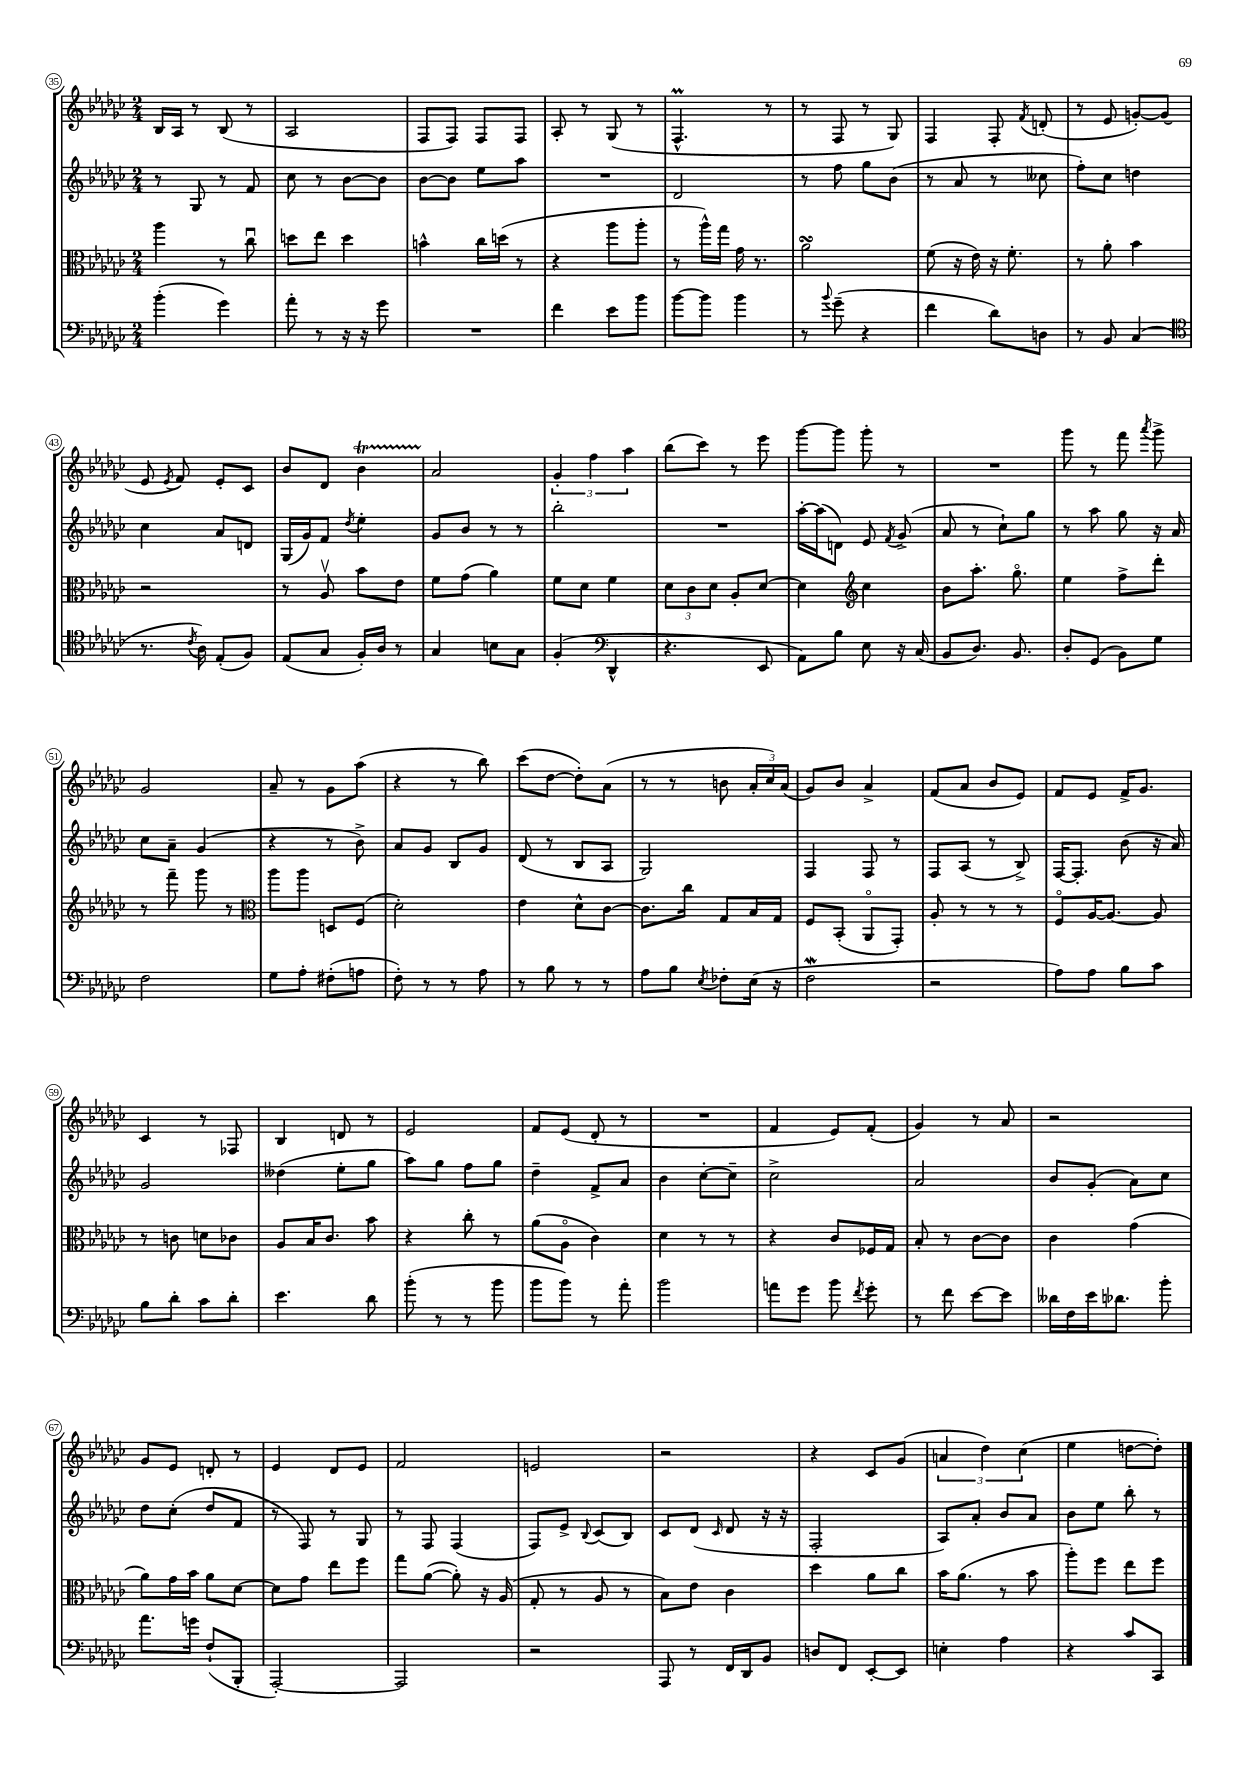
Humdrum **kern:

**kern	**kern	**kern	**kern
*staff4	*staff3	*staff2	*staff1
*clefF4	*clefC3	*clefG2	*clefG2
*k[b-e-a-d-g-c-]	*k[b-e-a-d-g-c-]	*k[b-e-a-d-g-c-]	*k[b-e-a-d-g-c-]
*M2/4	*M2/4	*M2/4	*M2/4
(4b-'	4aa-	8r	16B-
.	.	.	16A-
.	.	8G-	8r
4g-)	8r	8r	(8B-
.	8cc-u	8f	8r
=	=	=	=
8a-'	8dd	8cc-	2A-
8r	8ee-	8r	.
16r	4dd	[8b-	.
16r	.	.	.
8g-	.	8b-]	.
=	=	=	=
2r	4b^^	[8b-	8F
.	.	8b-]	8F)
.	16cc-	8ee-	8F
.	(16dd	.	.
.	8r	8aa-	8F
=	=	=	=
4f	4r	2r	8A-'
.	.	.	8r
8e-	8aa-	.	(8G-
8b-	8aa-'	.	8r
=	=	=	=
[8b-	8r	2d-	4.F^^
8b-]	16aa-^^)	.	.
.	16gg-	.	.
4b-	16g-	.	.
.	8.r	.	.
.	.	.	8r
=	=	=	=
8r	2a-	8r	8r
8qqb-	.	.	.
(8g-~	.	8ff	8F
4r	.	8gg-	8r
.	.	(8b-	8G-)
=	=	=	=
4f	(8f	8r	4F
.	16r	8a-	.
.	16e-)	.	.
8d-)	16r	8r	8F'
.	8.f'	.	.
.	.	.	8qf
8D	.	8cc--	(8d'
=	=	=	=
8r	8r	8ff')	8r
8BB-	8a-'	8cc-	8e-
(4C-	4b-	4dd	[8g')
.	.	.	(8g]
=	=	=	=
*clefC4	*	*	*
8.r	2r	4cc-	8e-
.	.	.	8qe-
.	.	.	8f)
8qc-	.	.	.
16A-)	.	.	.
(8E-'	.	8a-	8e-'
8F)	.	8d	8c-
=	=	=	=
(8E-	8r	(16G-	8b-
.	.	16g-)	.
8G-	8A-v	8f	8d-
.	.	8qdd-	.
16F')	8b-	4ee-'	4b-
16A-	.	.	.
8r	8e-	.	.
=	=	=	=
4G-	8f	8g-	2a-
.	(8g-	8b-	.
8B	4a-)	8r	.
8G-	.	8r	.
=	=	=	=
(4F'	8f	2bb-'	6g-'
.	8d-	.	.
.	.	.	6ff
*clefF4	*	*	*
4DD-^^	4f	.	.
.	.	.	6aa-
=	=	=	=
4.r	12d-	2r	(8bb-
.	12c-	.	.
.	.	.	8ccc-)
.	12d-	.	.
.	8A-'	.	8r
8EE-	[8d-	.	8eee-
=	=	=	=
8AA-)	4d-]	[16aa-'	[8ggg-
.	.	(16aa-]	.
8B-	.	8d)	8ggg-]
*	*clefG2	*	*
8E-	4cc-	8e-	8ggg-'
.	.	8qf	.
16r	.	(8g-^	8r
(16C-	.	.	.
=	=	=	=
8BB-	8b-	8a-	2r
8.D-)	8.aa-'	8r	.
.	.	8cc-`)	.
8.BB-	8.gg-o	.	.
.	.	8gg-	.
=	=	=	=
8D-'	4ee-	8r	8ggg-
(8GG-	.	8aa-	8r
8BB-)	8ff^	8gg-	8fff
.	.	.	8qaaa-
8G-	8ddd-'	16r	8ggg-^
.	.	16a-	.
=	=	=	=
2F	8r	8cc-	2g-
.	8fff~	8a-~	.
.	8ggg-	(4g-	.
.	8r	.	.
=	=	=	=
*	*clefC3	*	*
8G-	8aa-	4r	8a-~
8A-'	8aa-	.	8r
(8F#'	8D	8r	8g-
8A	(8F	8b-^)	(8aa-
=	=	=	=
8F')	2d-')	8a-	4r
8r	.	8g-	.
8r	.	8B-	8r
8A-	.	8g-	8bb-)
=	=	=	=
8r	4e-	(8d-	(8ccc-
8B-	.	8r	[8dd-
8r	8d-^^	8B-	8dd-'])
8r	[8c-	8A-	(8a-
=	=	=	=
8A-	8.c-]	2G-)	8r
8B-	.	.	8r
.	16cc-	.	.
8qE-	.	.	.
8F-'	8G-	.	8b
(16E-	16B-	.	24a-'
.	.	.	24cc-)
16r	16G-	.	.
.	.	.	(24a-
=	=	=	=
2F	8F	4F	8g-)
.	(8BB-'	.	8b-
.	8AA-o	8F	4a-^
.	8GG-')	8r	.
=	=	=	=
2r	8A-'	8F	(8f
.	8r	(8A-	8a-
.	8r	8r	8b-
.	8r	8B-^)	8e-)
=	=	=	=
8A-)	8Fo	[16F	8f
.	.	8.F']	.
8A-	[16A-	.	8e-
.	8.A-_	.	.
8B-	.	(8b-	16f^
.	.	.	8.g-
8c-	8A-]	16r	.
.	.	16a-)	.
=	=	=	=
8B-	8r	2g-	4c-
8d-'	8c	.	.
8c-	8d	.	8r
8d-'	8c-	.	8F-
=	=	=	=
4.e-	8A-	(4dd--	4B-
.	16B-	.	.
.	8.c-	.	.
.	.	8ee-'	8d
8d-	8b-	8gg-	8r
=	=	=	=
(8b-'	4r	8aa-)	2e-
8r	.	8gg-	.
8r	8cc-'	8ff	.
8b-	8r	8gg-	.
=	=	=	=
8b-	(8a-	4dd-~	8f
8b-)	8A-o	.	(8e-
8r	4c-)	8f^	8d-'
8a-'	.	8a-	8r
=	=	=	=
2b-	4d-	4b-	2r
.	8r	[8cc-'	.
.	8r	8cc-~]	.
=	=	=	=
8a	4r	2cc-^	4f
8g-	.	.	.
8b-	8c-	.	8e-)
8qf	.	.	.
8g-'	16F-	.	(8f'
.	16G-	.	.
=	=	=	=
8r	8B-'	2a-	4g-)
8f	8r	.	.
[8e-	[8c-	.	8r
8e-]	8c-]	.	8a-
=	=	=	=
16d--	4c-	8b-	2r
16F	.	.	.
16e-	.	(8g-'	.
8.d-	.	.	.
.	(4g-	8a-)	.
8b-'	.	8cc-	.
=	=	=	=
8.a-	8a-)	8dd-	8g-
.	16g-	(8cc-'	8e-
16g	16b-	.	.
(8F`	8a-	8dd-	8d'
8BBB-'	[8d-	8f	8r
=	=	=	=
[2AAA-')	8d-]	8r	4e-
.	8g-	8F)	.
.	8ee-	8r	8d-
.	8ff	8G-	8e-
=	=	=	=
2AAA-]	8gg-	8r	2f
.	([8a-	8F	.
.	8a-'])	(4F	.
.	16r	.	.
.	(16A-	.	.
=	=	=	=
2r	8G-'	8F)	2e
.	8r	8e-^	.
.	.	8qqB-	.
.	8A-	(8c-	.
.	8r	8B-)	.
=	=	=	=
8AAA-	8B-)	8c-	2r
8r	8e-	(8d-	.
.	.	16qqc-	.
16FF	4c-	8d-	.
16DD-	.	.	.
8BB-	.	16r	.
.	.	16r	.
=	=	=	=
8D	4dd-	2F'	4r
8FF	.	.	.
[8EE-'	8a-	.	8c-
8EE-]	8cc-	.	(8g-
=	=	=	=
4E'	16b-	8A-)	6a
.	(8.a-	.	.
.	.	8a-'	.
.	.	.	6dd-)
4A-	8r	8b-	.
.	.	.	(6cc-
.	8b-	8a-	.
=	=	=	=
4r	8aa-')	8b-	4ee-
.	8ff	8ee-	.
8c-	8ee-	8bb-'	[8dd
8CC-	8ff	8r	8dd'])
==	==	==	==
*-	*-	*-	*-
